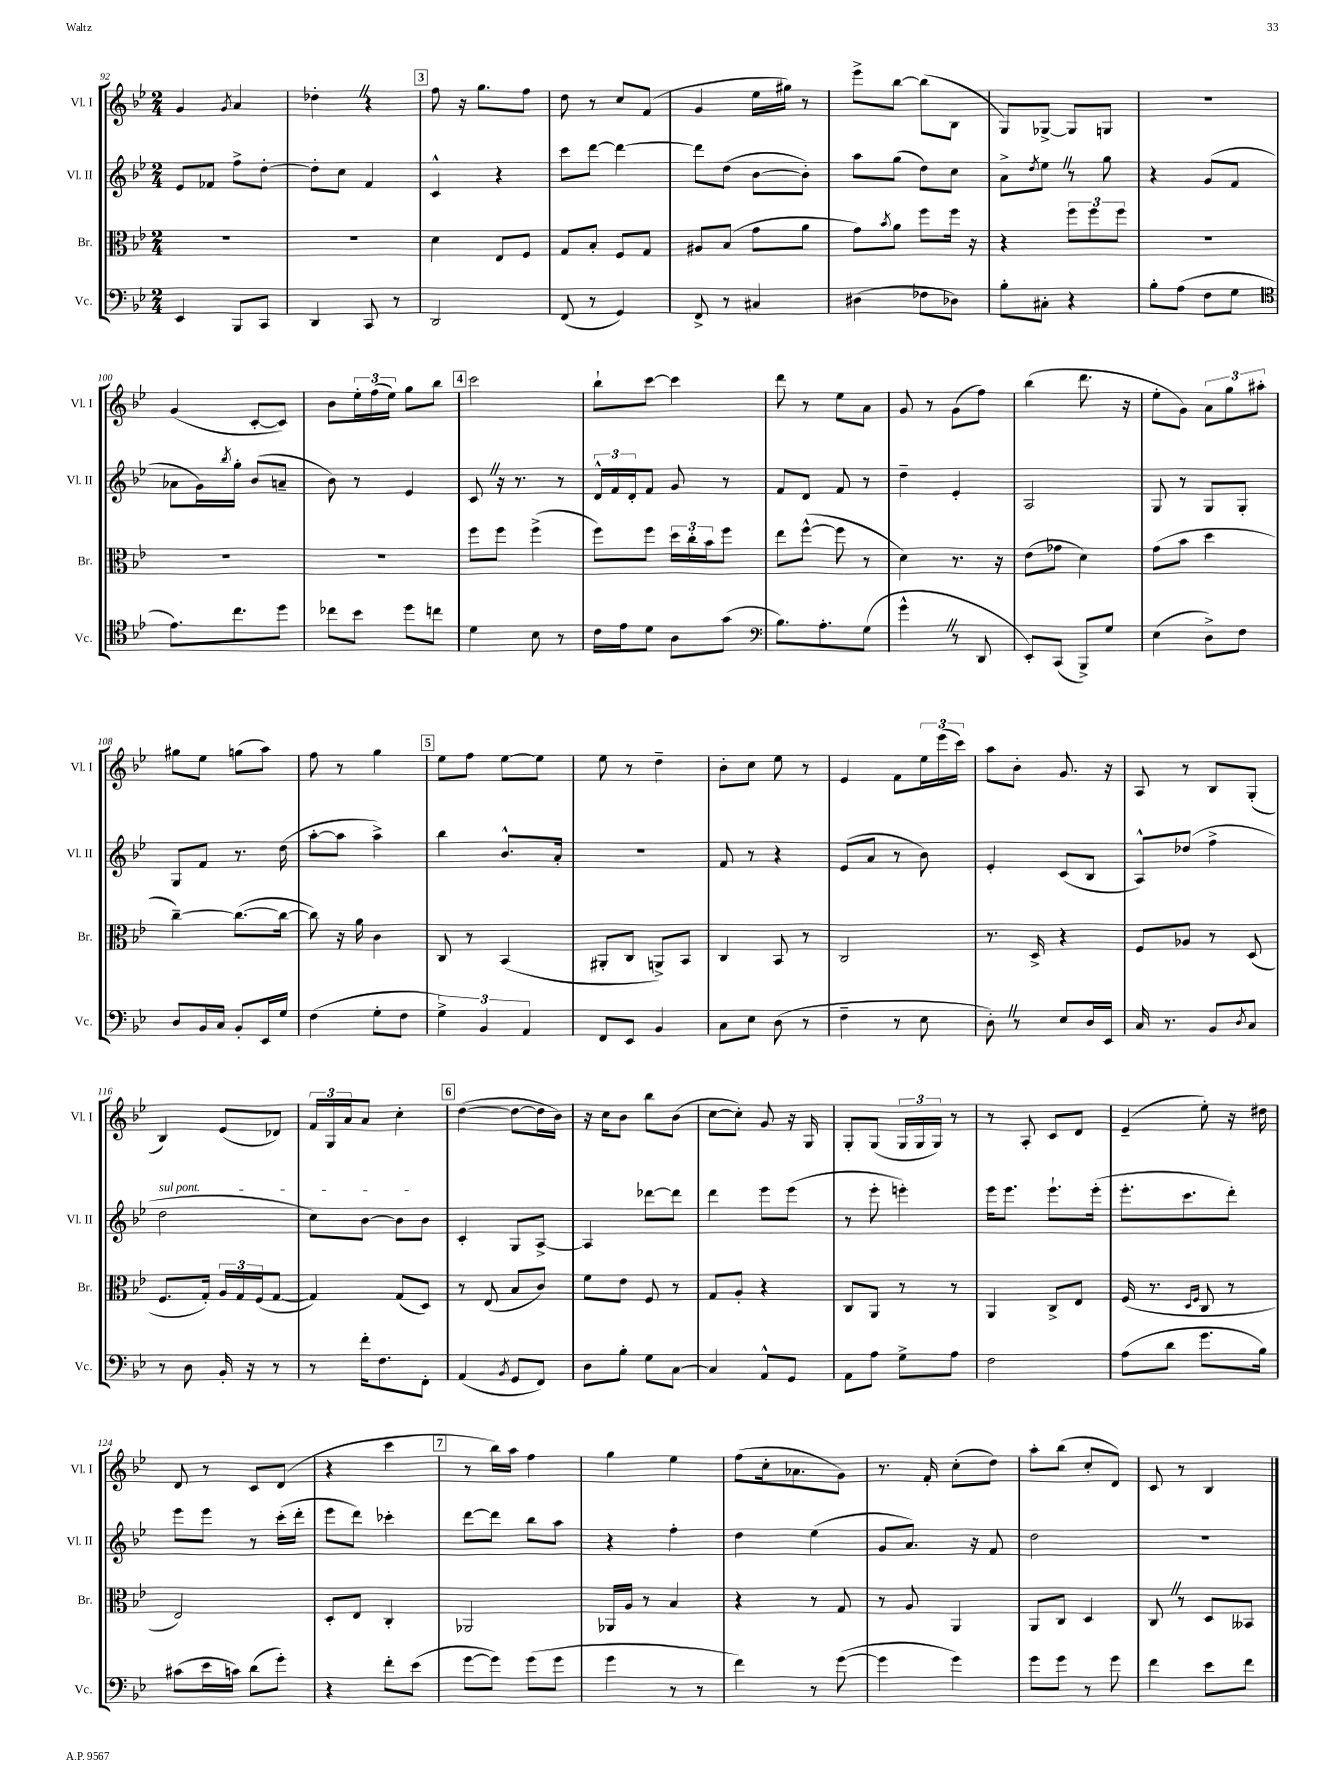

**kern	**kern	**kern	**kern
*staff4	*staff3	*staff2	*staff1
*clefF4	*clefC3	*clefG2	*clefG2
*k[b-e-]	*k[b-e-]	*k[b-e-]	*k[b-e-]
*M2/4	*M2/4	*M2/4	*M2/4
4EE-	2r	8e-	4g
.	.	8f-	.
.	.	.	8qg
8BBB-	.	8ff^	4a
8CC	.	[8dd'	.
=	=	=	=
4DD	2r	8dd']	4dd-'
.	.	8cc	.
8CC	.	4f	4r
8r	.	.	.
=	=	=	=
2DD	4d	4c^^	8ff
.	.	.	16r
.	.	.	8.gg
.	8E-	4r	.
.	8F	.	8ff
=	=	=	=
(8FF	8G	8ccc	8dd
8r	8B-'	[8ddd	8r
4GG)	8F	4ddd_	8cc
.	8G	.	(8f
=	=	=	=
8FF^	8A#	8ddd]	4g
8r	(8B-	(8dd	.
4C#	8g	[8b-	16ee-
.	.	.	16gg#)
.	8a	8b-'])	8r
=	=	=	=
(4D#	8g)	8aa	8eee-^
.	8qb-	.	.
.	8a	(8gg	[8bb-
8F-	8ff	8dd)	(8bb-]
8D-)	16ff	8cc	8B-
.	16r	.	.
=	=	=	=
8B-'	4r	8a^	8G)
.	.	8qdd	.
8C#'	.	8ee-	[8G-^
4r	12ff	8r	8G-]
.	12ff	.	.
.	.	8gg	8G
.	12ff	.	.
=	=	=	=
8B-'	2r	4r	2r
(8A	.	.	.
8F	.	(8g	.
8G	.	8f	.
=	=	=	=
*clefC4	*	*	*
8.e-)	2r	8a-	(4g
.	.	16g)	.
.	.	8qbb-	.
8.cc	.	16gg'	.
.	.	(8b-	[8c'
8dd	.	8a~	8c])
=	=	=	=
8cc-	2r	8b-)	8b-
8b-	.	8r	24ee-'
.	.	.	(24ff
.	.	.	24ee-)
8dd	.	4e-	8gg
8cc	.	.	8bb-
=	=	=	=
4d	8ff	8c	2ccc
.	8ff	16r	.
.	.	8.r	.
8B-	(4ff^	.	.
8r	.	8r	.
=	=	=	=
16c	8ff)	24d^^	8bb-`
.	.	24f	.
16e-	.	.	.
.	.	24d'	.
8d	8ff	8f	[8ccc
8A	24dd	8g	4ccc]
.	24cc'	.	.
.	24b-	.	.
(8g	8ff	8r	.
=	=	=	=
*clefF4	*	*	*
8.B-)	8ee-	8f	8ddd
.	([8ff^^	8d	8r
8.A'	.	.	.
.	8ff]	8f	8ee-
(8G	8r	8r	8a
=	=	=	=
4g^^	4d)	4dd~	8g
.	.	.	8r
8r	8.r	4e-'	(8g
8DD	.	.	8ff)
.	16r	.	.
=	=	=	=
8EE-')	(8e-	2A	(4bb-
(8CC	8g-	.	.
8BBB-^)	4d)	.	8.ddd
8G	.	.	.
.	.	.	16r
=	=	=	=
(4E-	(8g	8G	8ee-'
.	8b-	8r	8g)
8D^)	4dd	8G	12a
.	.	.	12gg
8F	.	8G'	.
.	.	.	12aa#'
=	=	=	=
8D	[4cc~)	8G	8gg#
16BB-	.	8f	8ee-
16C	.	.	.
8BB-'	(8.cc_	8.r	(8gg
16EE-	.	.	8aa)
16G	16cc_	(16dd	.
=	=	=	=
(4F	8cc])	[8aa'	8ff
.	16r	8aa]	8r
.	16a	.	.
8G'	4c	4aa^)	4gg
8F	.	.	.
=	=	=	=
6G^)	8C	4bb-	8ee-
.	8r	.	8ff
6BB-	.	.	.
.	(4BB-	8.b-^^	[8ee-
6AA	.	.	.
.	.	.	8ee-]
.	.	16a'	.
=	=	=	=
8FF	8AA#'	2r	8ee-
8EE-	8C	.	8r
4BB-	8AA^)	.	4dd~
.	8BB-	.	.
=	=	=	=
8C	4C	8f	8b-'
8E-	.	8r	8cc
(8D	8BB-	4r	8ee-
8r	8r	.	8r
=	=	=	=
4F~	2C	(8e-	4e-
.	.	8a	.
8r	.	8r	8f
8E-	.	8b-)	24ee-
.	.	.	(24eee-
.	.	.	24ccc)
=	=	=	=
8D')	8.r	4e-'	8aa
8r	.	.	8b-'
.	16D^	.	.
8E-	4r	(8c	8.g
16D	.	8B-	.
16EE-	.	.	16r
=	=	=	=
16C	8F	8A^^)	8A
8.r	.	.	.
.	8A-	(8dd-	8r
8BB-	8r	4ff^	8B-
8qD	.	.	.
8C	(8D	.	(8G'
=	=	=	=
8r	8.F	2dd	4B-)
8D	.	.	.
.	16G')	.	.
16BB-'	24A	.	(8e-
.	24G	.	.
16r	.	.	.
.	(24F	.	.
8r	[8G	.	8d-)
=	=	=	=
8r	4G])	8cc)	24f
.	.	.	24G
.	.	.	24a
16f'	.	[8b-	8a
8.F	.	.	.
.	(8G	8b-]	4cc'
8FF'	8D)	8b-	.
=	=	=	=
(4AA	8r	4c'	([4dd
.	(8E-	.	.
8qBB-	.	.	.
8GG	8B-	8G	8dd_
8FF)	8c)	[8A^	16dd]
.	.	.	16b-)
=	=	=	=
8D	8f	4A]	16r
.	.	.	16cc
8B-'	8e-	.	8b-
8G	8F	[8ddd-	8bb-
[8C	8r	8ddd-]	(8b-
=	=	=	=
4C]	8G	4ddd	[8cc
.	8A'	.	8cc'])
8AA^^	4r	8eee-	8g
8GG	.	(8eee-	16r
.	.	.	16G
=	=	=	=
8AA	8C	8r	8G'
8A	8AA	8eee-'	(8G
8G^	8r	4eee')	24G
.	.	.	24G
.	.	.	24G)
8A	8r	.	8r
=	=	=	=
2F	4AA	16eee-	8r
.	.	8.eee-	.
.	.	.	8A'
.	8C^	8.eee-`	8c
.	8E-	.	8d
.	.	(16eee-'	.
=	=	=	=
(8A	(16F	8.eee-'	(4e-~
.	8.r	.	.
8d	.	.	.
.	.	8.ccc	.
.	16qqD	.	.
.	16qqF	.	.
8.g	8C	.	8ee-')
.	8r	8ddd')	16r
16B-)	.	.	16dd#
=	=	=	=
(8c#	2E-)	8eee-	8d
16e-	.	8eee-	8r
16c)	.	.	.
(8d	.	8r	8c
8g')	.	(16ccc'	(8d
.	.	16ddd'	.
=	=	=	=
4r	8D'	8eee-	4r
.	8E-	8ddd)	.
8f'	4C'	4ccc-'	4ccc
(8e-	.	.	.
=	=	=	=
[8g	2AA-	[8ddd	8r
8g])	.	8ddd]	16bb-)
.	.	.	16aa
(8g	.	8bb-	4ff
8g	.	8aa	.
=	=	=	=
4g	16AA-	4r	4gg
.	16A	.	.
.	8r	.	.
8r	4B-	4ff'	4ee-
8r	.	.	.
=	=	=	=
4f)	4r	4dd	(8ff
.	.	.	16cc'
.	.	.	8.a-
8r	8r	(4ee-	.
([8g	8G	.	8g)
=	=	=	=
4g]	8r	8g	8.r
.	8A	8.a)	.
.	.	.	16f'
4g)	4AA	.	(8cc'
.	.	16r	.
.	.	8f	8dd)
=	=	=	=
8g	8AA	2dd	8aa'
8g	8C	.	(8bb-
8r	4D	.	8cc'
8g	.	.	8d)
=	=	=	=
4f	8C	2r	8c
.	8r	.	8r
8e-	8D	.	4B-
8f	8BB--	.	.
==	==	==	==
*-	*-	*-	*-
